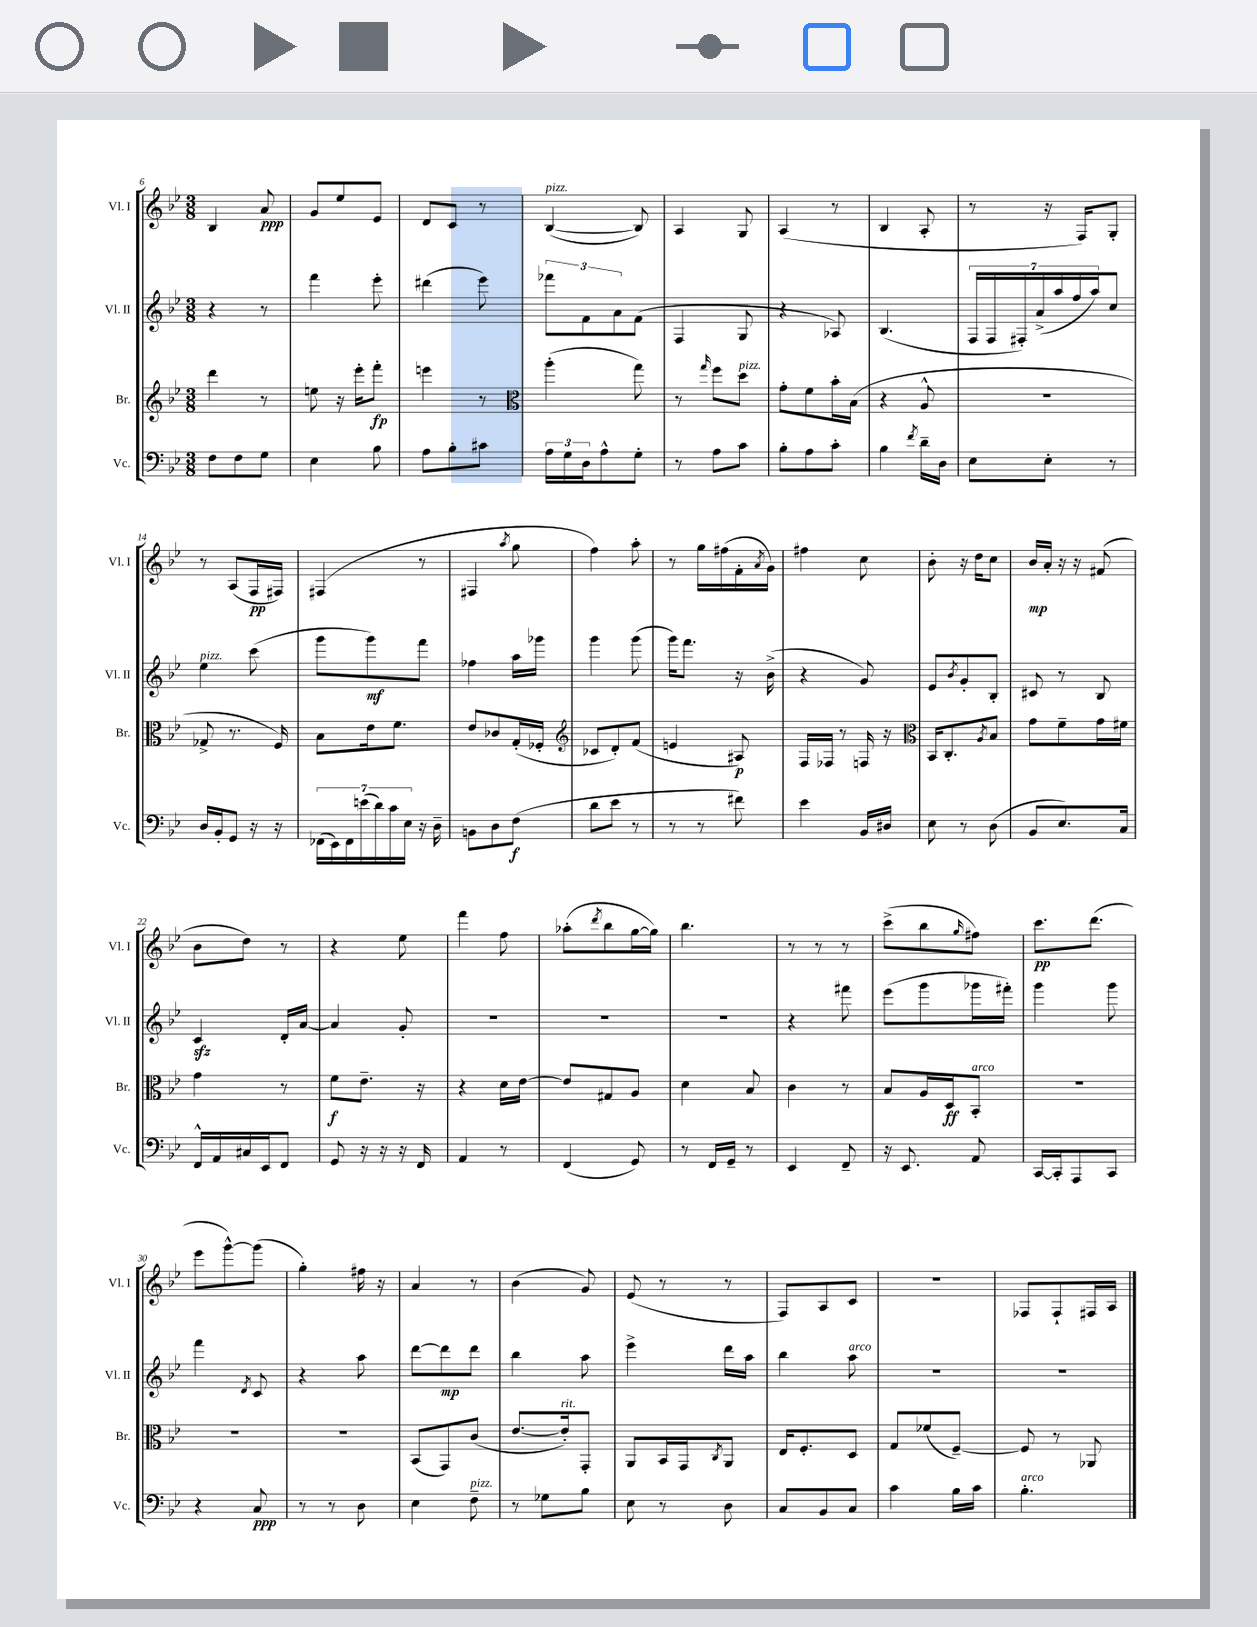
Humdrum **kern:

**kern	**kern	**kern	**kern
*staff4	*staff3	*staff2	*staff1
*clefF4	*clefG2	*clefG2	*clefG2
*k[b-e-]	*k[b-e-]	*k[b-e-]	*k[b-e-]
*M3/8	*M3/8	*M3/8	*M3/8
8F	4ddd	4r	4B-
8F	.	.	.
8G	8r	8r	8a
=	=	=	=
4E-	8ee	4fff	8g
.	16r	.	8ee-
.	16eee-'	.	.
8B-	8fff'	8eee-'	8e-
=	=	=	=
8A	4eee	(4ddd#	8d
8B-'	.	.	8c
8c#	8r	8eee-)	8r
=	=	=	=
*	*clefC3	*	*
24A	(4aa'	12fff-	([4B-
24G	.	.	.
24D	.	12f	.
8A^^	.	.	.
.	.	12a	.
8G'	8gg)	(8f	8B-])
=	=	=	=
8r	8r	4F	4A
.	16qqgg	.	.
8A	8ff	.	.
8c	8dd	8G	8G
=	=	=	=
8B-'	8g'	4r	(4A
8A	8f	.	.
8c'	16b-'	8A-)	8r
.	(16B-	.	.
=	=	=	=
4B-	4r	(4.B-	4B-
8qf	.	.	.
16d~	8A^^	.	8A'
16D	.	.	.
=	=	=	=
8E-	4.r	28F	8r
.	.	28F	.
.	.	28F#')	.
.	.	(28a^	.
8E-'	.	.	16r
.	.	28aa	.
.	.	28ff	.
.	.	.	16F)
.	.	28aa)	.
8r	.	8cc	8G'
=	=	=	=
16D	8G-^	4ee-	8r
16BB-'	.	.	.
8GG	8.r	.	(8A
16r	.	(8ccc	16F
16r	16F)	.	16F#)
=	=	=	=
(28FF-	8B-	8ggg	(4F#
28EE-)	.	.	.
28FF-	.	.	.
(28e	.	.	.
.	16e-	8ggg)	.
28d)	.	.	.
28c	.	.	.
.	8.f	.	.
28E-	.	.	.
16r	.	8fff	8r
16D~	.	.	.
=	=	=	=
8BB	8e-	4ff-	4F#
8D	8c-	.	.
.	.	.	8qaa
(8F	(16G'	16aa	8gg
.	16F-'	16ggg-	.
=	=	=	=
*	*clefG2	*	*
8d	8c-	4ggg	4ff)
8e-	8d')	.	.
8r	(8f	(8ggg	8aa'
=	=	=	=
8r	4e	16ggg)	8r
.	.	8.fff	.
8r	.	.	16gg
.	.	.	(16ff#
8f#)	8A#)	16r	16f'
.	.	.	8qa
.	.	(16b-^	16g)
=	=	=	=
4e-	16F	4r	4ff#
.	16F-	.	.
.	8r	.	.
16BB-	16F	8g)	8cc
16D#	16r	.	.
=	=	=	=
*	*clefC3	*	*
8E-	16BB-	8e-	8b-'
.	8.C'	.	.
.	.	8qb-	.
8r	.	8g'	16r
.	.	.	16dd
.	8qA	.	.
(8D	8B-	8B-'	8cc
=	=	=	=
8BB-	8g	8c#	16b-
.	.	.	16a'
8.E-)	8f~	8r	16r
.	.	.	16r
.	16g	8B-	(8f#
16C	16f#	.	.
=	=	=	=
16FF^^	4g	4c	8b-
16AA	.	.	.
16C#	.	.	8dd)
16EE-	.	.	.
8FF	8r	16d'	8r
.	.	[16a	.
=	=	=	=
8GG	8f	4a]	4r
16r	8.e-~	.	.
16r	.	.	.
16r	.	8g'	8ee-
16FF	16r	.	.
=	=	=	=
4AA	4r	4.r	4fff
8r	16d	.	8ff
.	[16e-	.	.
=	=	=	=
(4FF	8e-]	4.r	(8aa-'
.	.	.	8qddd
.	8G#	.	8bb-
8GG)	8A	.	[16gg
.	.	.	16gg])
=	=	=	=
8r	4d	4.r	4.bb-
16FF	.	.	.
16GG~	.	.	.
8r	8B-	.	.
=	=	=	=
4EE-	4c	4r	8r
.	.	.	8r
8FF~	8r	8fff#	8r
=	=	=	=
16r	8B-	(8eee-	(8ccc^
8.EE-	.	.	.
.	16A	8ggg	8bb-
.	16D	.	.
.	.	.	16qqgg
8AA	8BB-'	16ggg-	8ff#)
.	.	16fff#')	.
=	=	=	=
[16CC	4.r	4ggg	8.ccc
16CC']	.	.	.
8AAA	.	.	.
.	.	.	(8.ddd
8CC	.	8ggg	.
=	=	=	=
4r	4.r	4fff	8eee-
.	.	.	[8ggg^^)
.	.	8qd	.
8C	.	8c	(8ggg]
=	=	=	=
8r	4.r	4r	4gg')
8r	.	.	.
8D	.	8aa	16ff#
.	.	.	16r
=	=	=	=
4E-	(8BB-	[8ddd	4a
.	8GG)	8ddd]	.
8F~	(8c	8ddd	8r
=	=	=	=
8r	[8.e-	4bb-	(4b-
8G-	.	.	.
.	16e-'])	.	.
8B-	8GG'	8aa	8g)
=	=	=	=
8E-	8AA	4eee-^	(8e-
8r	16BB-	.	8r
.	16GG	.	.
.	8qC	.	.
8D	8AA	16ddd	8r
.	.	16aa	.
=	=	=	=
8C	16E-	4bb-	8F)
.	8.F'	.	.
8BB-	.	.	8A
8C	8D	8aa	8c
=	=	=	=
4c	8G	4.r	4.r
.	(8f-	.	.
16B-	[8F~)	.	.
16c	.	.	.
=	=	=	=
4.B-'	8F]	4.r	8F-
.	8r	.	8F-`
.	8AA-	.	16F#
.	.	.	16A
==	==	==	==
*-	*-	*-	*-
